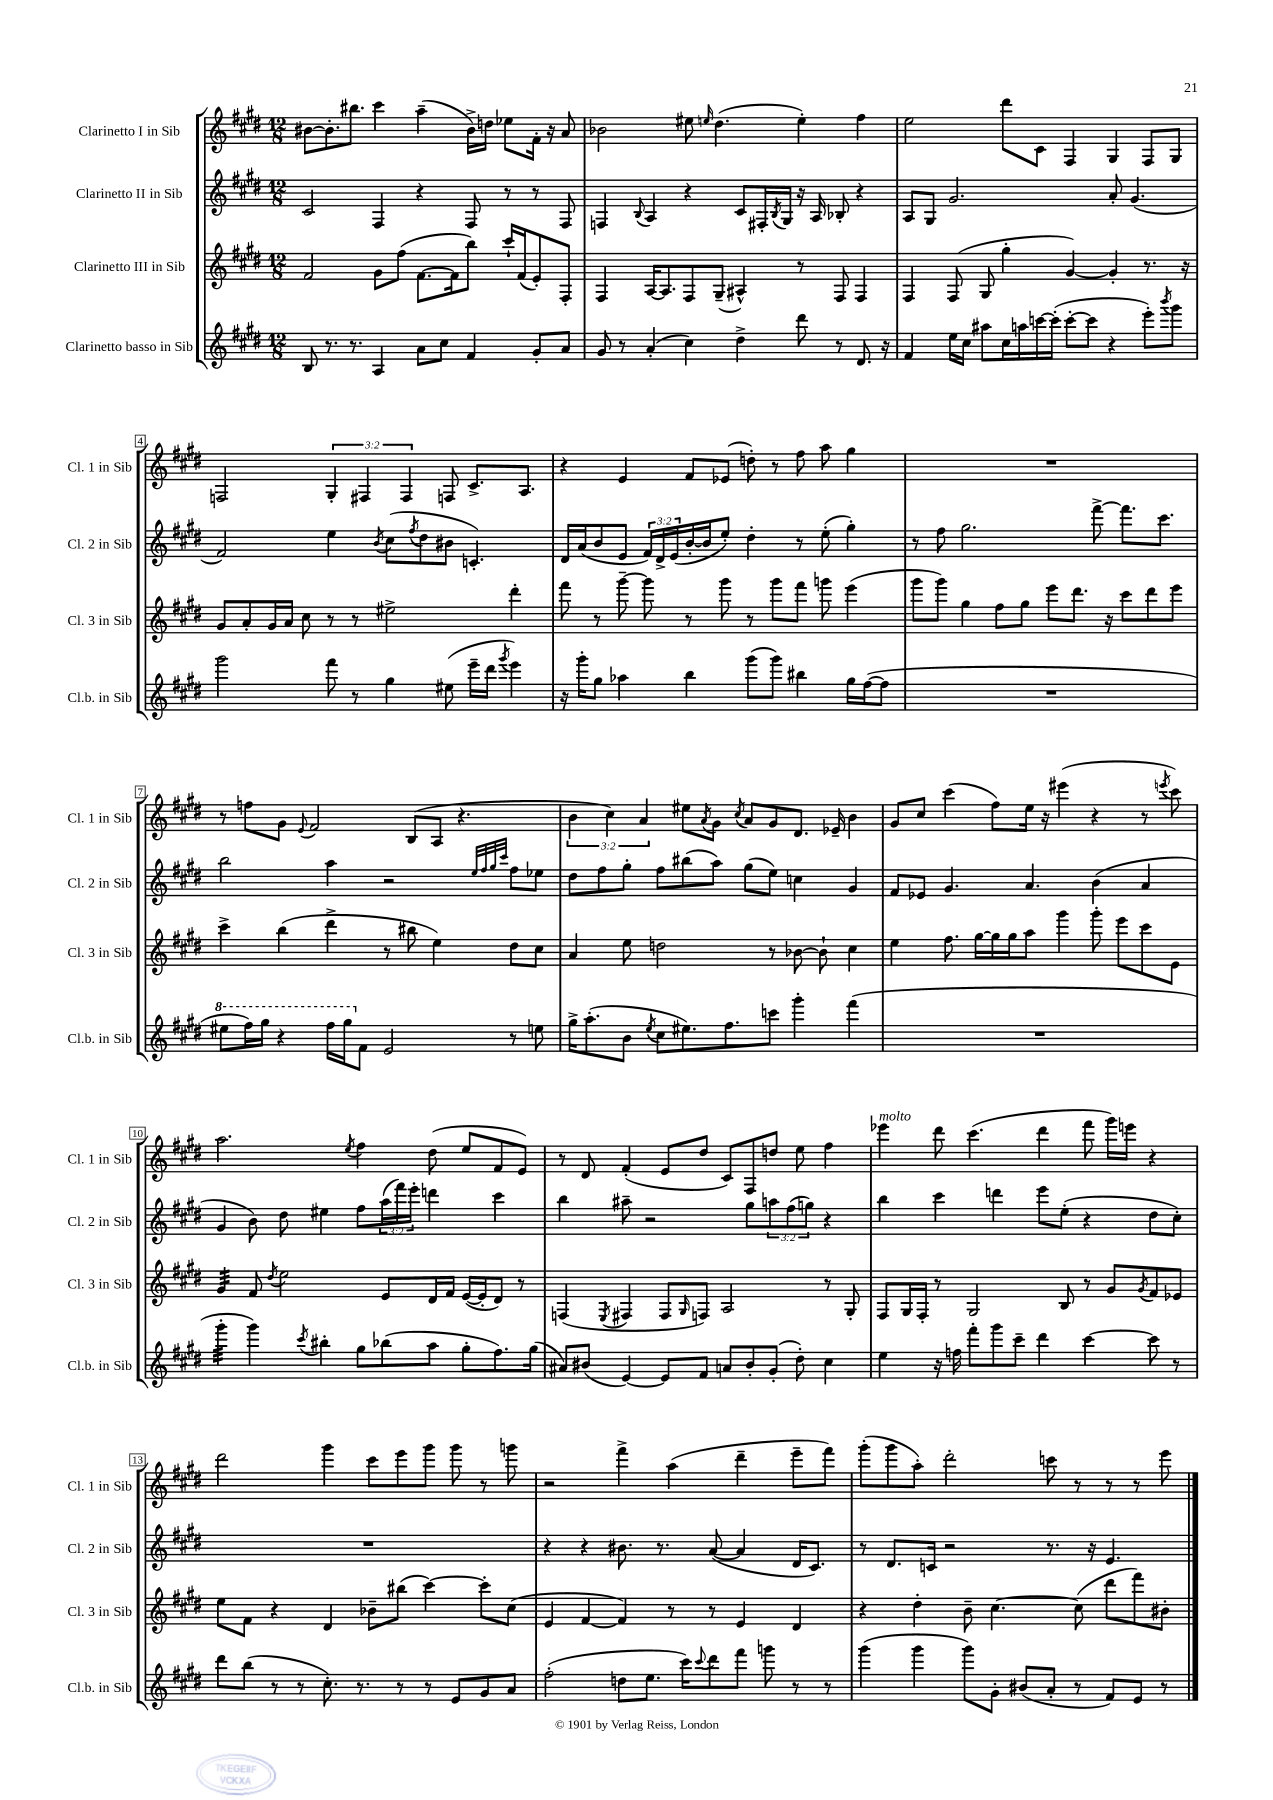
<<
\new StaffGroup <<
\new Staff = "s0" \with { instrumentName = "Clarinetto I in Sib" shortInstrumentName = "Cl. 1 in Sib" } {
    \clef treble \key e \major \numericTimeSignature \time 12/8 \override Staff.TupletNumber.text = #tuplet-number::calc-fraction-text
    bis'8~ bis'8.-. bis''8. cis'''4 a''4--( bis'16->) d''16 ees''8 fis'16-. r16 a'8 |
    bes'2 eis''8 \grace { e''16 } dis''4.( e''4-.) fis''4 |
    e''2 dis'''8 cis'8 fis4 gis4 fis8 gis8 |
    f2 \tuplet 3/2 { gis4-. fis4 fis4 } f8 cis'8.-> a8. |
    r4 e'4 fis'8 ees'8( d''8-.) r8 fis''8 a''8 gis''4 |
    R1. |
    r8 f''8 gis'8 \appoggiatura { e'8 } fis'2 b8( a8 r4. |
    \tuplet 3/2 { b'4 cis''4) a'4 } eis''8 \acciaccatura { a'8 } gis'8 \acciaccatura { cis''8 } a'8 gis'8 dis'8. ees'16-- b'4 |
    gis'8 cis''8 cis'''4( fis''8) e''16 r16 eis'''4( r4 r8 \acciaccatura { e'''8 } cis'''8) |
    a''2. \acciaccatura { e''8 } fis''4 dis''8( e''8 fis'8 e'8) |
    r8 dis'8 fis'4-.( e'8 dis''8 cis'8) fis8 d''8 e''8 fis''4 |
    ees'''4^\markup { \italic "molto" } dis'''8 cis'''4.( dis'''4 fis'''8 gis'''16) e'''16 r4 |
    dis'''2 gis'''4 cis'''8 e'''8 gis'''8 gis'''8 r8 g'''8 |
    r2 fis'''4-> a''4( dis'''4-- e'''8-- fis'''8) |
    gis'''8-.( gis'''8 a''8-.) dis'''2-. c'''8 r8 r8 r8 e'''8 \bar "|." |
}
\new Staff = "s1" \with { instrumentName = "Clarinetto II in Sib" shortInstrumentName = "Cl. 2 in Sib" } {
    \clef treble \key e \major \numericTimeSignature \time 12/8 \override Staff.TupletNumber.text = #tuplet-number::calc-fraction-text
    cis'2 fis4 r4 fis8 r8 r8 fis8 |
    f4 \appoggiatura { b8 } a4 r4 cis'8 fis16-. \acciaccatura { b8 } gis16 r16 a16 bes8-. r4 |
    a8 gis8 gis'2. a'8-. gis'4.( |
    fis'2) e''4 \acciaccatura { b'8 } cis''8( \acciaccatura { fis''8 } dis''8 bis'8 c'4.-.) |
    dis'16 a'16( b'8 e'8 \tuplet 3/2 { fis'16) dis'16-> e'16( } b'16~-. b'16 e''8-.) dis''4-. r8 e''8-.( gis''4-.) |
    r8 fis''8 gis''2. fis'''8~-> fis'''8. cis'''8. |
    b''2 a''4 r2 \grace { e''32 fis''32 gis''32 cis'''32 } fis''8 ees''8 |
    dis''8 fis''8 gis''8-. fis''8 bis''8( a''8) gis''8( e''8) c''4 gis'4 |
    fis'8 ees'8 gis'4. a'4. b'4( a'4 |
    gis'4 b'8) dis''8 eis''4 fis''8 \tuplet 3/2 { a''16( fis'''16) e'''16-. } d'''4 cis'''4 |
    b''4 ais''8-- r2 gis''8 \tuplet 3/2 { a''8 fis''8( g''8) } r4 |
    b''4 cis'''4 d'''4 e'''8 e''8-.( r4 dis''8 cis''8-.) |
    R1. |
    r4 r4 bis'8. r8. a'8~( a'4 dis'16 cis'8.) |
    r8 dis'8. c'16 r2 r8. r16 e'4. \bar "|." |
}
\new Staff = "s2" \with { instrumentName = "Clarinetto III in Sib" shortInstrumentName = "Cl. 3 in Sib" } {
    \clef treble \key e \major \numericTimeSignature \time 12/8
    fis'2 gis'8 fis''8( fis'8.~ fis'16 b''8) cis'''16-! fis'16( e'8-.) fis8-. |
    fis4 a16~ a8. fis8 gis8--( ais4-^) r8 fis8 fis4 |
    fis4 fis8( gis8 gis''4-. gis'4~) gis'4-. r8. r16 |
    gis'8 a'8-. gis'16 a'16 cis''8 r8 r8 eis''2-> dis'''4-. |
    fis'''8 r8 gis'''8~-- gis'''8 r8 gis'''8 r8 gis'''8 fis'''8 g'''8 e'''4( |
    gis'''8 gis'''8) gis''4 fis''8 gis''8 e'''8 dis'''8. r16 cis'''8 dis'''8 e'''8 |
    cis'''4-> b''4( dis'''4-> r8 bis''8 e''4) dis''8 cis''8 |
    a'4 e''8 d''2 r8 bes'8~ bes'8-! cis''4 |
    e''4 fis''8. gis''16~ gis''16 gis''16 a''8 gis'''4 gis'''8-. e'''8 cis'''8 e'8 |
    gis'4:32 fis'8 \acciaccatura { dis''8 } e''2 e'8 dis'16 fis'16 e'16~( e'16-. dis'8) r8 |
    f4( \acciaccatura { e8 } fis4 fis8 \grace { gis16 } f8) a2 r8 gis8-. |
    fis8 gis16 fis16-. r8 gis2 b8 r8 gis'8 \acciaccatura { gis'8 } fis'8 ees'8 |
    e''8 fis'8 r4 dis'4 bes'8-- bis''8( cis'''4~) cis'''8-. cis''8( |
    e'4 fis'4~ fis'4) r8 r8 e'4 dis'4 |
    r4 dis''4-. b'8-- cis''4.~ cis''8( dis'''8 fis'''8) bis'8-. \bar "|." |
}
\new Staff = "s3" \with { instrumentName = "Clarinetto basso in Sib" shortInstrumentName = "Cl.b. in Sib" } {
    \clef treble \key e \major \numericTimeSignature \time 12/8
    b8 r8. r8. a4 a'8 cis''8 fis'4 gis'8-. a'8 |
    gis'8 r8 a'4-.( cis''4) dis''4-> dis'''8 r8 dis'8. r16 |
    fis'4 e''16 cis''16 ais''8 cis''16 a''16 c'''16~ c'''16-.( c'''8~-. c'''8 r4 e'''8-.) \acciaccatura { b'''8 } gis'''8 |
    gis'''2 fis'''8 r8 gis''4 eis''8( e'''16-- dis'''16 \acciaccatura { gis'''8 } e'''4) |
    r16 gis'''16-. gis''8 aes''4 b''4 gis'''8( gis'''8) bis''4 gis''16 fis''16~( fis''8 |
    R1. |
    \ottava #1 eis'''8 fis'''16) gis'''16 r4 fis'''16 gis'''16 \ottava #0 fis'8 e'2 r8 e''!8 |
    gis''16-> a''8.-.( b'8 \acciaccatura { e''8 } cis''8 eis''8.) fis''8. c'''8 gis'''4-. fis'''4( |
    R1. |
    gis'''4:32-. gis'''4) \acciaccatura { cis'''8 } bis''4-. gis''8 bes''8( a''8 gis''8-. fis''8.) gis''16( |
    ais'8) bis'8( e'4~) e'8 fis'8 a'8 bis'8-. gis'8-.( dis''8-.) cis''4 |
    e''4 r16 f''16 fis'''8-. gis'''8 cis'''8-- dis'''4 cis'''4~ cis'''8 r8 |
    dis'''8 b''8( r8 r8 cis''8.-.) r8. r8 r8 e'8 gis'8 a'8 |
    fis''2-.( d''8 e''8. cis'''16) \appoggiatura { cis'''8 } dis'''8 fis'''8 g'''8 r8 r8 |
    gis'''4( gis'''4 gis'''8) gis'8-. bis'8( a'8-. r8 fis'8) e'8 r8 \bar "|." |
}
>>
>>
\layout { \context { \Score \override BarNumber.stencil = #(make-stencil-boxer 0.1 0.3 ly:text-interface::print) } }
